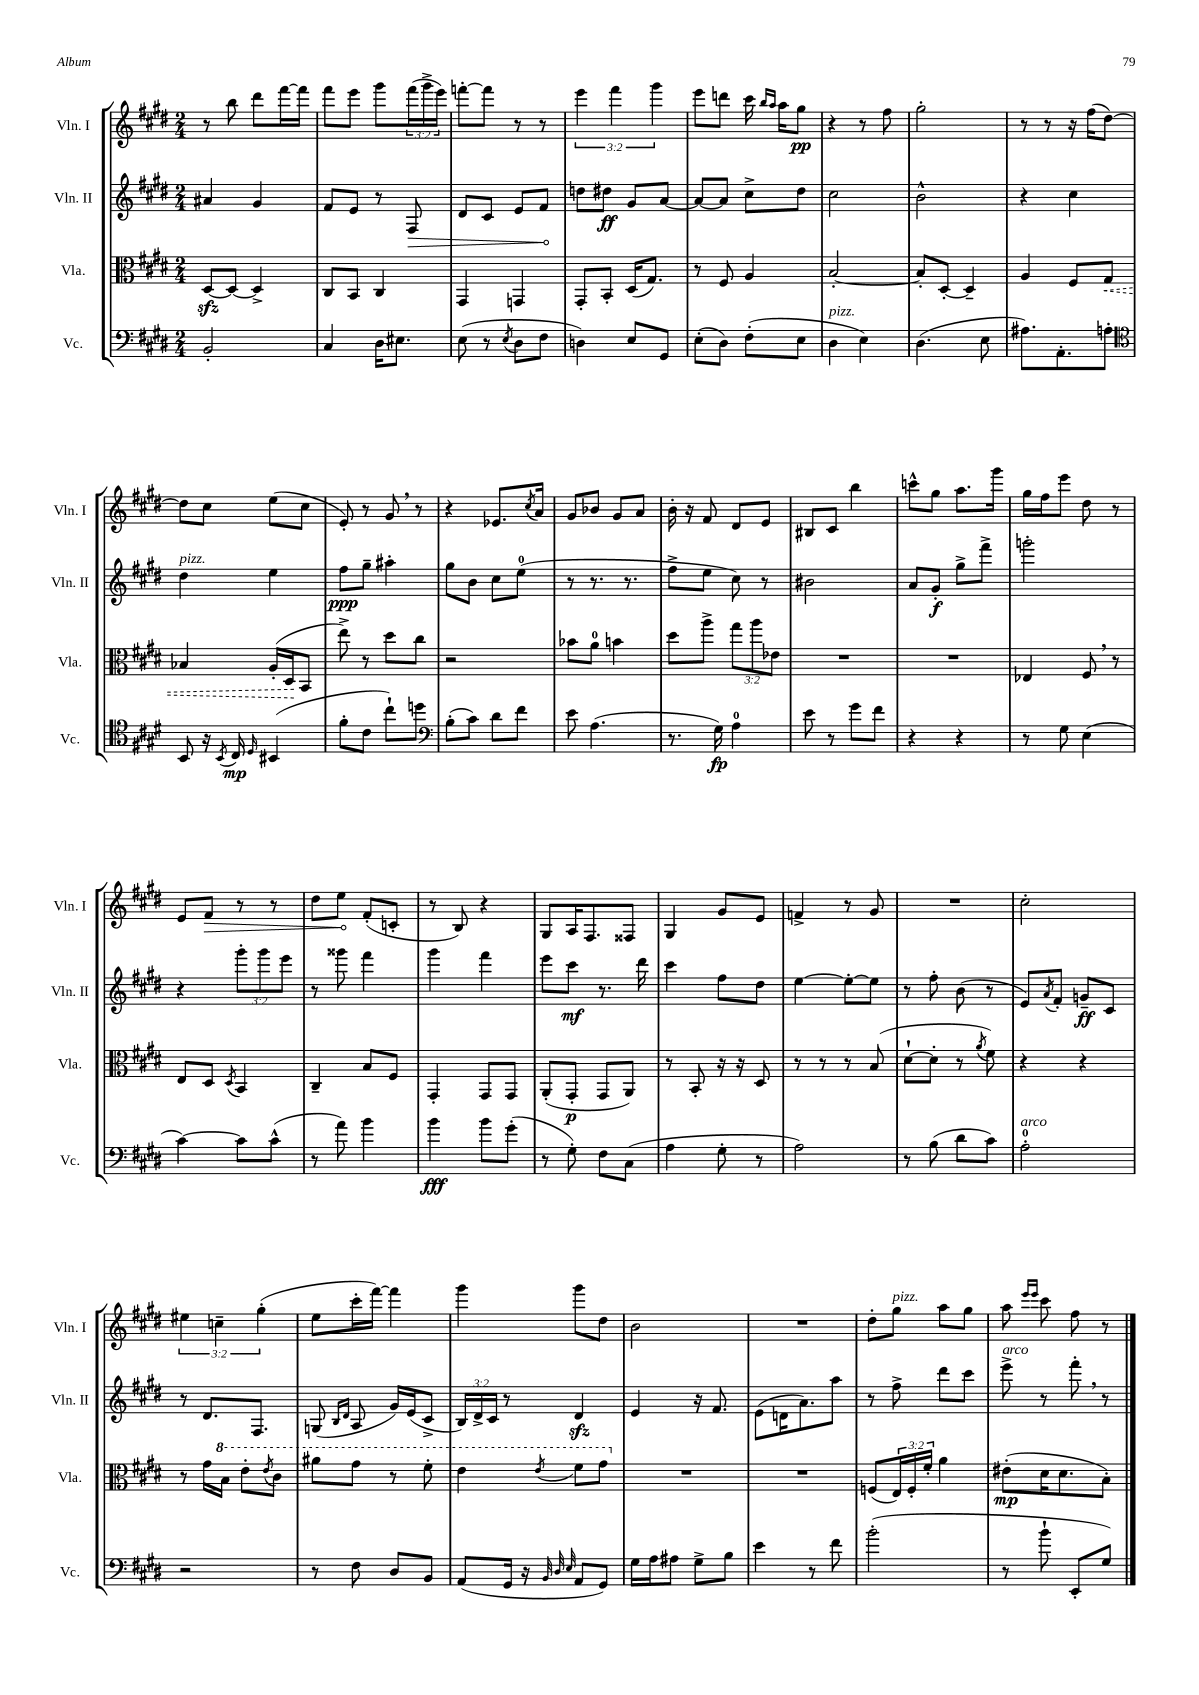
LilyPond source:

<<
\new StaffGroup <<
\new Staff = "s0" \with { instrumentName = "Vln. I" shortInstrumentName = "Vln. I" } {
    \clef treble \key e \major \numericTimeSignature \time 2/4 \override Staff.TupletNumber.text = #tuplet-number::calc-fraction-text
    r8 b''8 dis'''8 fis'''16~ fis'''16 |
    fis'''8 e'''8 gis'''8 \tuplet 3/2 { fis'''16( gis'''16-> e'''16) } |
    f'''8~-. f'''8 r8 r8 |
    \tuplet 3/2 { e'''4 fis'''4 gis'''4 } |
    e'''8 d'''8 cis'''16 \grace { b''16 a''16 } a''16 gis''8\pp |
    r4 r8 fis''8 |
    gis''2-. |
    r8 r8 r16 fis''16( dis''8~) |
    dis''8 cis''8 e''8( cis''8 |
    e'8-.) r8 gis'8 \breathe r8 |
    r4 ees'8. \acciaccatura { cis''8 } a'16 |
    gis'8 bes'8 gis'8 a'8 |
    b'16-. r16 fis'8 dis'8 e'8 |
    bis8 cis'8 b''4 |
    c'''8-^ gis''8 a''8. gis'''16 |
    gis''16 fis''16 e'''8 dis''8 r8 |
    e'8 \once \override Hairpin.circled-tip = ##t fis'8\> r8 r8 |
    dis''8 e''8\! fis'8-.( c'8-. |
    r8 b8) r4 |
    gis8 a16 fis8. fisis8 |
    gis4 gis'8 e'8 |
    f'4-> r8 gis'8 |
    R2 |
    cis''2-. |
    \tuplet 3/2 { eis''4 c''4-- gis''4-.( } |
    e''8 cis'''16-. fis'''16~) fis'''4 |
    gis'''4 gis'''8 dis''8 |
    b'2 |
    R2 |
    dis''8-. gis''8^\markup { \italic "pizz." } a''8 gis''8 |
    a''8 \grace { e'''16 e'''16 } cis'''8 fis''8 r8 \bar "|." |
}
\new Staff = "s1" \with { instrumentName = "Vln. II" shortInstrumentName = "Vln. II" } {
    \clef treble \key e \major \numericTimeSignature \time 2/4 \override Staff.TupletNumber.text = #tuplet-number::calc-fraction-text
    ais'4 gis'4 |
    fis'8 e'8 r8 \once \override Hairpin.circled-tip = ##t fis8\> |
    dis'8 cis'8 e'8 fis'8\! |
    d''8 dis''8\ff gis'8 a'8~ |
    a'8~ a'8 cis''8-> dis''8 |
    cis''2 |
    b'2-^ |
    r4 cis''4 |
    dis''4^\markup { \italic "pizz." } e''4 |
    fis''8\ppp gis''8-- ais''4-. |
    gis''8 b'8 cis''8 e''8-0( |
    r8 r8. r8. |
    fis''8-> e''8 cis''8) r8 |
    bis'2 |
    a'8 gis'8-.\f gis''8-> fis'''8-> |
    g'''2-. |
    r4 \tuplet 3/2 { gis'''8-. gis'''8 e'''8 } |
    r8 gisis'''8 fis'''4 |
    gis'''4 fis'''4 |
    e'''8 cis'''8\mf r8. dis'''16 |
    cis'''4 fis''8 dis''8 |
    e''4~ e''8~-. e''8 |
    r8 fis''8-. b'8( r8 |
    e'8) \acciaccatura { a'8 } fis'8-. g'8--\ff cis'8 |
    r8 dis'8. fis8. |
    g8( \grace { b16 dis'16 } a8 gis'16) e'16( cis'8-> |
    \tuplet 3/2 { b16) dis'16-> cis'16 } r8 dis'4\sfz |
    e'4 r16 fis'8. |
    e'8( d'16 a'8.) a''8 |
    r8 fis''8-> dis'''8 cis'''8 |
    e'''8->^\markup { \italic "arco" } r8 fis'''8-. \breathe r8 \bar "|." |
}
\new Staff = "s2" \with { instrumentName = "Vla." shortInstrumentName = "Vla." } {
    \clef alto \key e \major \numericTimeSignature \time 2/4 \override Staff.TupletNumber.text = #tuplet-number::calc-fraction-text
    dis8~\sfz dis8~ dis4-> |
    cis8 b,8 cis4 |
    gis,4 g,4 |
    gis,8-. b,8-. dis16( gis8.) |
    r8 fis8 a4 |
    b2~-. |
    b8-. dis8~-. dis4-- |
    a4 fis8 \once \override Hairpin.style = #'dashed-line gis8\< |
    bes4 a16-.( dis16\! b,8 |
    e''8->) r8 dis''8 cis''8 |
    r2 |
    bes'8 a'8-0 b'4 |
    dis''8 a''8-> \tuplet 3/2 { gis''8 a''8 ees'8 } |
    R2 |
    R2 |
    ees4 fis8 \breathe r8 |
    e8 dis8 \acciaccatura { dis8 } b,4 |
    cis4-- b8 fis8 |
    gis,4-. gis,8 gis,8 |
    a,8-.( gis,8-.\p gis,8 a,8) |
    r8 b,8-. r16 r16 dis8 |
    r8 r8 r8 b8( |
    dis'8~-! dis'8-. r8 \acciaccatura { a'8 } fis'8) |
    r4 r4 |
    r8 gis'16 \ottava #1 b'16 e''8-. \acciaccatura { e''8 } cis''8 |
    ais''8 gis''8 r8 fis''8-. |
    e''4 \acciaccatura { e''8 } fis''8 gis''8 \ottava #0 |
    R2 |
    R2 |
    f8( \tuplet 3/2 { e16) f16-. fis'16-. } a'4 |
    eis'8-.\mp( dis'16 dis'8. b8-.) \bar "|." |
}
\new Staff = "s3" \with { instrumentName = "Vc." shortInstrumentName = "Vc." } {
    \clef bass \key e \major \numericTimeSignature \time 2/4
    b,2-. |
    cis4 dis16 eis8. |
    e8( r8 \acciaccatura { e8 } dis8 fis8 |
    d4) e8 gis,8 |
    e8-.( dis8) fis8-.( e8 |
    dis4^\markup { \italic "pizz." } e4) |
    dis4.( e8 |
    ais8.) a,8.-. a8-. |
    \clef tenor b,8 r16 \acciaccatura { b,8 } cis16\mp \grace { dis16 } bis,4( |
    fis'8-. cis'8 cis''8-!) d''8 |
    \clef bass b8-.( cis'8) dis'8 fis'8 |
    e'8 a4.( |
    r8. gis16\fp) a4-0 |
    e'8 r8 gis'8 fis'8 |
    r4 r4 |
    r8 gis8 e4( |
    cis'4~) cis'8 cis'8-^( |
    r8 a'8) b'4 |
    b'4\fff b'8 gis'8-.( |
    r8 gis8-.) fis8 cis8( |
    a4 gis8-. r8 |
    a2) |
    r8 b8( dis'8 cis'8) |
    a2-0-.^\markup { \italic "arco" } |
    r2 |
    r8 fis8 dis8 b,8 |
    a,8( gis,16 r16 \grace { b,32 dis32 e32 } a,8 gis,8) |
    gis16 a16 ais8 gis8-> b8 |
    e'4 r8 fis'8 |
    b'2-.( |
    r8 b'8-! e,8-. gis8) \bar "|." |
}
>>
>>
\layout { \context { \Score \remove "Bar_number_engraver" } }
